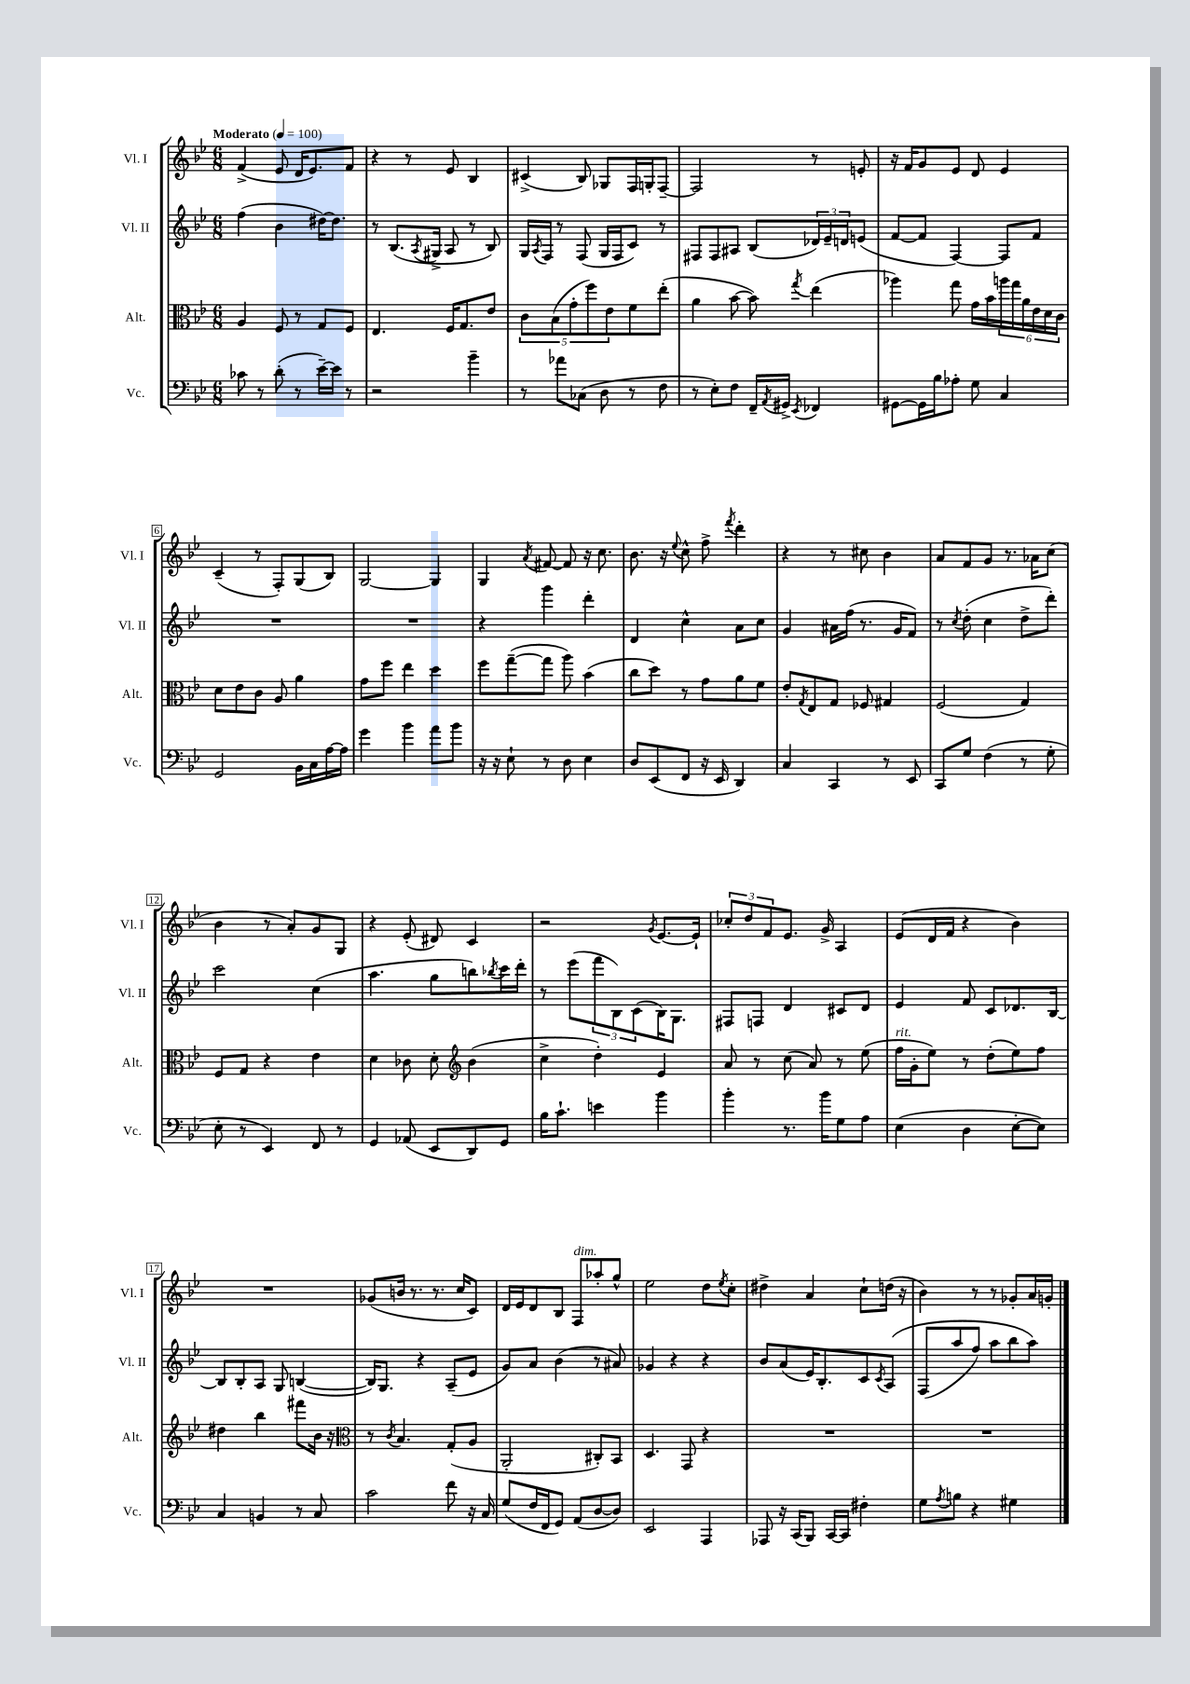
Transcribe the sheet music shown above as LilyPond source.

<<
\new StaffGroup <<
\new Staff = "s0" \with { instrumentName = "Vl. I" shortInstrumentName = "Vl. I" } {
    \clef treble \key bes \major \numericTimeSignature \time 6/8 \tempo "Moderato" 4 = 100
    f'4->( ees'8 d'16 ees'8.) f'8 |
    r4 r8 ees'8 bes4 |
    cis'4->( bes8) ges8 f16 g16-. f8~-- |
    f2 r8 e'8-. |
    r16 f'16 g'8 ees'8 d'8 ees'4 |
    c'4--( r8 f8-.) g8( bes8) |
    g2~ g4 |
    g4 \acciaccatura { a'8 } fis'8~ fis'8 r16 c''8. |
    bes'8. r16 \appoggiatura { ees''8 } c''8-^ f''8-> \acciaccatura { f'''8 } d'''4-. |
    r4 r8 cis''8 bes'4 |
    a'8 f'8 g'8 r8. aes'16 c''8( |
    bes'4 r8 a'8-.) g'8 g8 |
    r4 ees'8-.( dis'8) c'4 |
    r2 \acciaccatura { g'8 } ees'8.~ ees'16-! |
    \tuplet 3/2 { ces''8-. d''8 f'8 } ees'8. g'16-> a4 |
    ees'8( d'16 f'16 r4 bes'4) |
    R2. |
    ges'8( b'16 r8. r8. c''16 c'8) |
    d'16 ees'16 d'8 bes8 f8^\markup { \italic "dim." } aes''8-. g''8-^ |
    ees''2 d''8 \acciaccatura { ees''8 } c''8-. |
    dis''4-> a'4 c''8-! d''16( r16 |
    bes'4) r8 r8 ges'8-. a'16 g'16-. \bar "|." |
}
\new Staff = "s1" \with { instrumentName = "Vl. II" shortInstrumentName = "Vl. II" } {
    \clef treble \key bes \major \numericTimeSignature \time 6/8
    f''4( bes'4 dis''16~) dis''8. |
    r8 bes8.( \acciaccatura { a8 } gis16-> a8 r8 bes8) |
    g16 \acciaccatura { a8 } f16 r8 f8( g16 f16 c'8) r8 |
    fis8 fis8 ais8 bes8( \tuplet 3/2 { des'16) ees'16-- d'16 } e'8( |
    f'8~ f'8 f4~) f8 f'8 |
    R2. |
    R2. |
    r4 g'''4 d'''4-. |
    d'4 c''4-^ a'8 c''8 |
    g'4 ais'16 f''16( r8. g'16 f'8) |
    r8 \acciaccatura { c''8 } d''8-.( c''4 d''8-> d'''8-.) |
    c'''2 c''4( |
    a''4. g''8 b''8) \acciaccatura { bes''8 } c'''16 d'''16-. |
    r8 ees'''8( \tuplet 3/2 { f'''8 bes8) c'8( } bes16) g8. |
    fis8 f8 d'4 cis'8 d'8 |
    ees'4 f'8 c'8 des'8. bes16~ |
    bes8 bes8-. a8 g8 b4~( |
    b16) g8. r4 a8--( ees'8 |
    g'8) a'8 bes'4( r8 ais'8) |
    ges'4 r4 r4 |
    bes'8 a'8( ees'16) bes8.-. c'8 \acciaccatura { c'8 } a8\( |
    f8( a''8 f''8) a''8 bes''8 a''8\) \bar "|." |
}
\new Staff = "s2" \with { instrumentName = "Alt." shortInstrumentName = "Alt." } {
    \clef alto \key bes \major \numericTimeSignature \time 6/8
    a4 f8 r8 g8 f8 |
    ees4. f16 g8. ees'8 |
    \tuplet 5/4 { c'8 bes8( g'8-. f''8) ees'8 } f'8 ees''8-.( |
    a'4 bes'8~ bes'8) \acciaccatura { g''8 } ees''4( |
    aes''4) g''8 g'16 bes'16 \tuplet 6/4 { a''16 g''16 a'16 ees'16 d'16 c'16 } |
    d'8 ees'8 c'8 a8 a'4 |
    g'8 f''8 ees''4 d''4 |
    f''8 g''8~--( g''8 a''8) bes'4( |
    c''8 d''8) r8 g'8 a'8 f'8 |
    ees'8-. \acciaccatura { g8 } ees8 g8 fes8 gis4 |
    f2( g4) |
    f8 g8 r4 ees'4 |
    d'4 ces'8 d'8-. \clef treble bes'4( |
    c''4-> d''4-.) ees'4 |
    a'8 r8 c''8( a'8) r8 ees''8( |
    f''16^\markup { \italic "rit." } g'16-. ees''8) r8 d''8-.( ees''8) f''8 |
    dis''4 bes''4 fis'''8 bes'16 r16 |
    \clef alto r8 \acciaccatura { c'8 } bes4. g8-.( a8 |
    a,2-. cis8-.) bes,8 |
    d4. g,8 r4 |
    R2. |
    R2. \bar "|." |
}
\new Staff = "s3" \with { instrumentName = "Vc." shortInstrumentName = "Vc." } {
    \clef bass \key bes \major \numericTimeSignature \time 6/8
    ces'8 r8 d'8-.( r8 ees'16~--) ees'16 r8 |
    r2 bes'4-- |
    r8 aes'8 ces8( d8 r8 f8 |
    r8 ees8-.) f8 f,16-- \acciaccatura { a,8 } gis,16-> \acciaccatura { ees,8 } fes,4 |
    gis,8~ gis,16 bes16 aes8-. g8 c4 |
    g,2 bes,16 c16 a16~ a16 |
    g'4 bes'4 a'8 bes'8 |
    r16 r16 ees8-! r8 d8 ees4 |
    d8 ees,8( f,8 r16 ees,16 d,4) |
    c4 c,4 r8 ees,8 |
    c,8 g8 f4( r8 g8-. |
    ees8-. r8 ees,4) f,8 r8 |
    g,4 aes,8( ees,8 d,8) g,8 |
    bes16 c'8.-! e'4 bes'4 |
    bes'4-. r8. bes'16 g8 a8 |
    ees4( d4 ees8~-. ees8) |
    c4 b,4 r8 c8 |
    c'2 f'8 r16 c16 |
    g8( f16 f,16 g,8) a,8( d8~ d8) |
    ees,2 a,,4 |
    aes,,8 r16 c,16( bes,,8) c,16~ c,16 fis4-. |
    g8 \acciaccatura { a8 } b8 r4 gis4 \bar "|." |
}
>>
>>
\layout { \context { \Score \override BarNumber.stencil = #(make-stencil-boxer 0.1 0.3 ly:text-interface::print) } }
